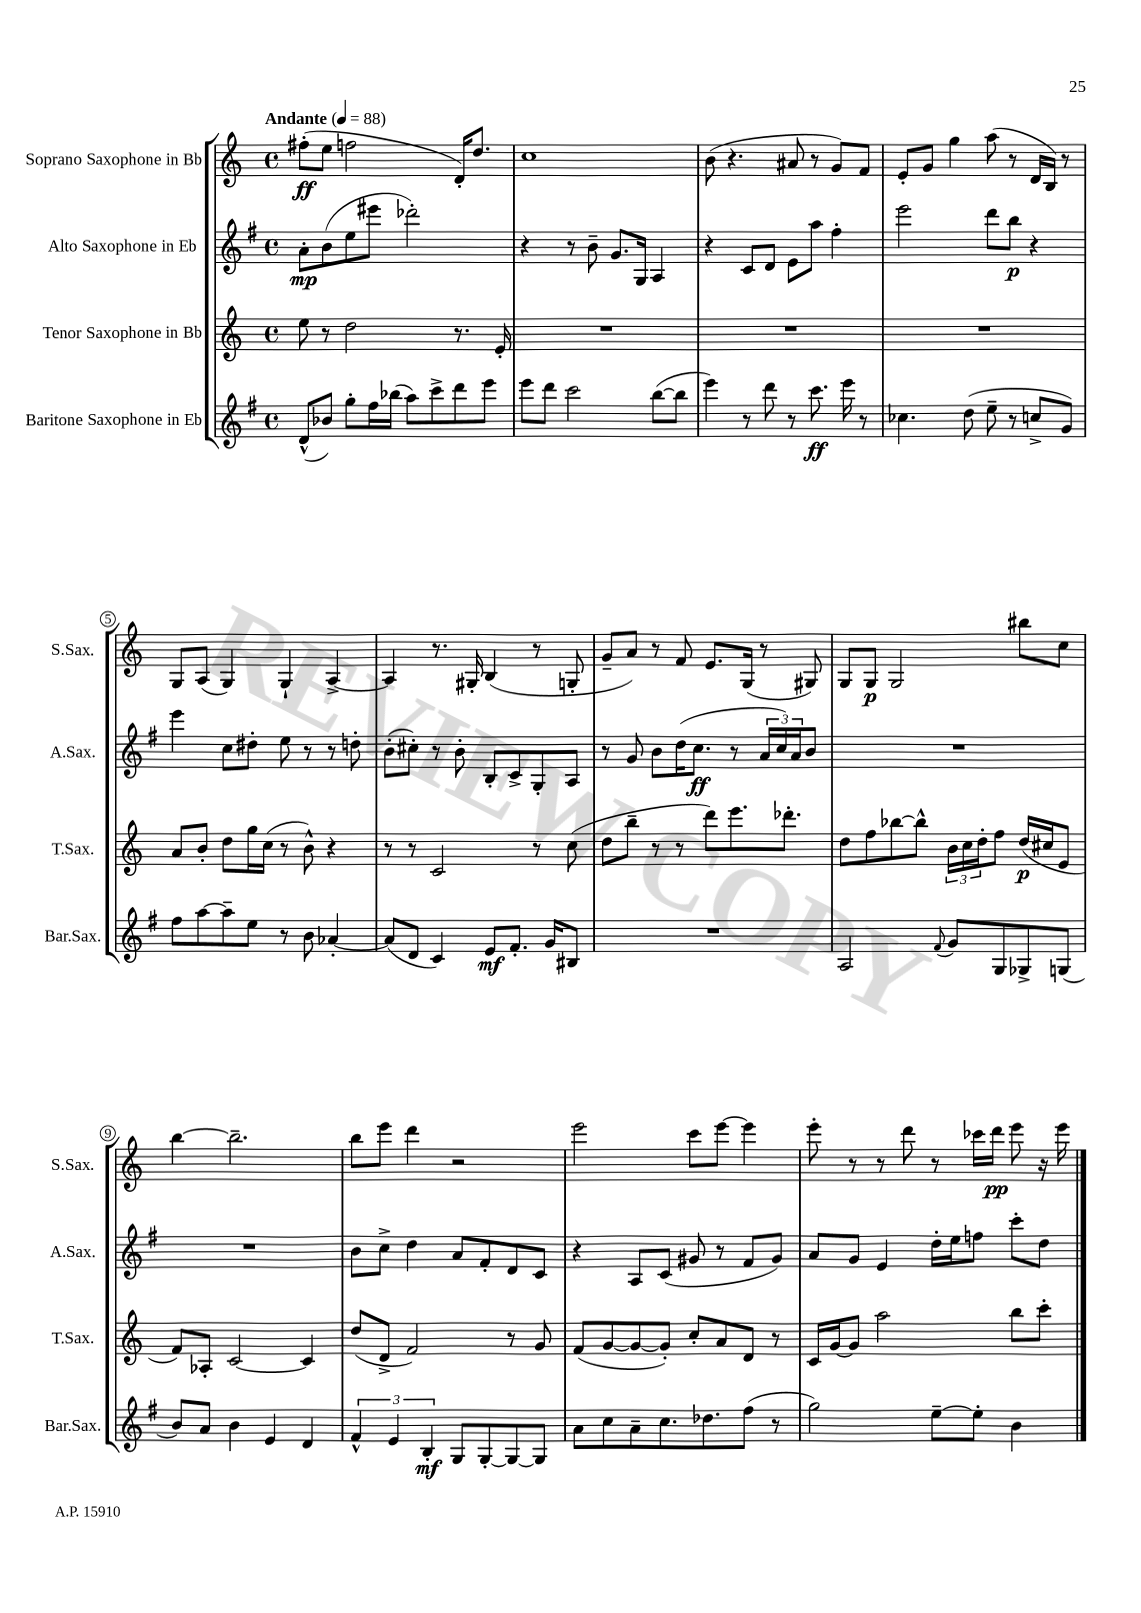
<<
\new StaffGroup <<
\new Staff = "s0" \with { instrumentName = "Soprano Saxophone in Bb" shortInstrumentName = "S.Sax." } {
    \clef treble \key c \major \defaultTimeSignature \time 4/4 \tempo "Andante" 4 = 88
    fis''8-.\ff( e''8 f''2 d'16-.) d''8. |
    c''1 |
    b'8( r4. ais'8 r8 g'8) f'8 |
    e'8-. g'8 g''4 a''8( r8 d'16 b16) r8 |
    g8 a8( g4) g4-! a4~-> |
    a4 r8. gis16-. b4( r8 g8-. |
    g'8-- a'8) r8 f'8 e'8. g16( r8 gis8) |
    g8 g8\p g2 bis''8 c''8 |
    b''4~ b''2.-- |
    b''8 e'''8 d'''4 r2 |
    e'''2 c'''8 e'''8~ e'''4 |
    e'''8-. r8 r8 d'''8 r8 ces'''16 d'''16\pp e'''8 r16 e'''16 \bar "|." |
}
\new Staff = "s1" \with { instrumentName = "Alto Saxophone in Eb" shortInstrumentName = "A.Sax." } {
    \clef treble \key g \major \defaultTimeSignature \time 4/4
    a'8-.\mp b'8( e''8 eis'''8 des'''2-.) |
    r4 r8 b'8-- g'8. g16 a4 |
    r4 c'8 d'8 e'8 a''8 fis''4-. |
    e'''2 d'''8 b''8\p r4 |
    e'''4 c''8 dis''8-. e''8 r8 r8 d''8-. |
    b'8-.( cis''8-.) r8 b'8-. b8-. c'8-> g8-. a8 |
    r8 g'8 b'8 d''16( c''8.\ff r8 \tuplet 3/2 { a'16 c''16) a'16 } b'8 |
    R1 |
    R1 |
    b'8 c''8-> d''4 a'8 fis'8-. d'8 c'8 |
    r4 a8 c'8( gis'8 r8 fis'8 gis'8) |
    a'8 g'8 e'4 d''16-. e''16 f''8 c'''8-. d''8 \bar "|." |
}
\new Staff = "s2" \with { instrumentName = "Tenor Saxophone in Bb" shortInstrumentName = "T.Sax." } {
    \clef treble \key c \major \defaultTimeSignature \time 4/4
    e''8 r8 d''2 r8. e'16-. |
    R1 |
    R1 |
    R1 |
    a'8 b'8-. d''8 g''16 c''16( r8 b'8-^) r4 |
    r8 r8 c'2 r8 c''8( |
    d''8 b''8-- r8 r8 d'''8) e'''8. des'''8.-. |
    d''8 f''8 bes''8~ bes''8-^ \tuplet 3/2 { b'16 c''16 d''16-. } f''8 d''16\p( cis''16 e'8 |
    f'8) aes8-. c'2~ c'4 |
    d''8( d'8-> f'2) r8 g'8 |
    f'8( g'8~ g'8~ g'8-.) c''8-. a'8 d'8 r8 |
    c'16 g'16~ g'8 a''2 b''8 c'''8-. \bar "|." |
}
\new Staff = "s3" \with { instrumentName = "Baritone Saxophone in Eb" shortInstrumentName = "Bar.Sax." } {
    \clef treble \key g \major \defaultTimeSignature \time 4/4
    d'8-^( bes'8) g''8-. fis''16 bes''16( a''8) c'''8-> d'''8 e'''8 |
    e'''8 d'''8 c'''2 b''8~( b''8 |
    e'''4) r8 d'''8 r8 c'''8.\ff e'''16 r8 |
    ces''4. d''8( e''8-- r8 c''8-> g'8) |
    fis''8 a''8~ a''8-- e''8 r8 b'8 aes'4~-. |
    aes'8( d'8 c'4) e'8\mf fis'8.-. g'16 bis8 |
    R1 |
    a2 \appoggiatura { fis'8 } g'8 g8 ges8-> g8( |
    b'8) a'8 b'4 e'4 d'4 |
    \tuplet 3/2 { fis'4-^ e'4 b4-.\mf } g8 g8~-. g8~ g8 |
    a'8 c''8 a'8-- c''8. des''8. fis''8( r8 |
    g''2) e''8~-- e''8-. b'4 \bar "|." |
}
>>
>>
\layout { \context { \Score \override BarNumber.stencil = #(make-stencil-circler 0.1 0.3 ly:text-interface::print) } }
